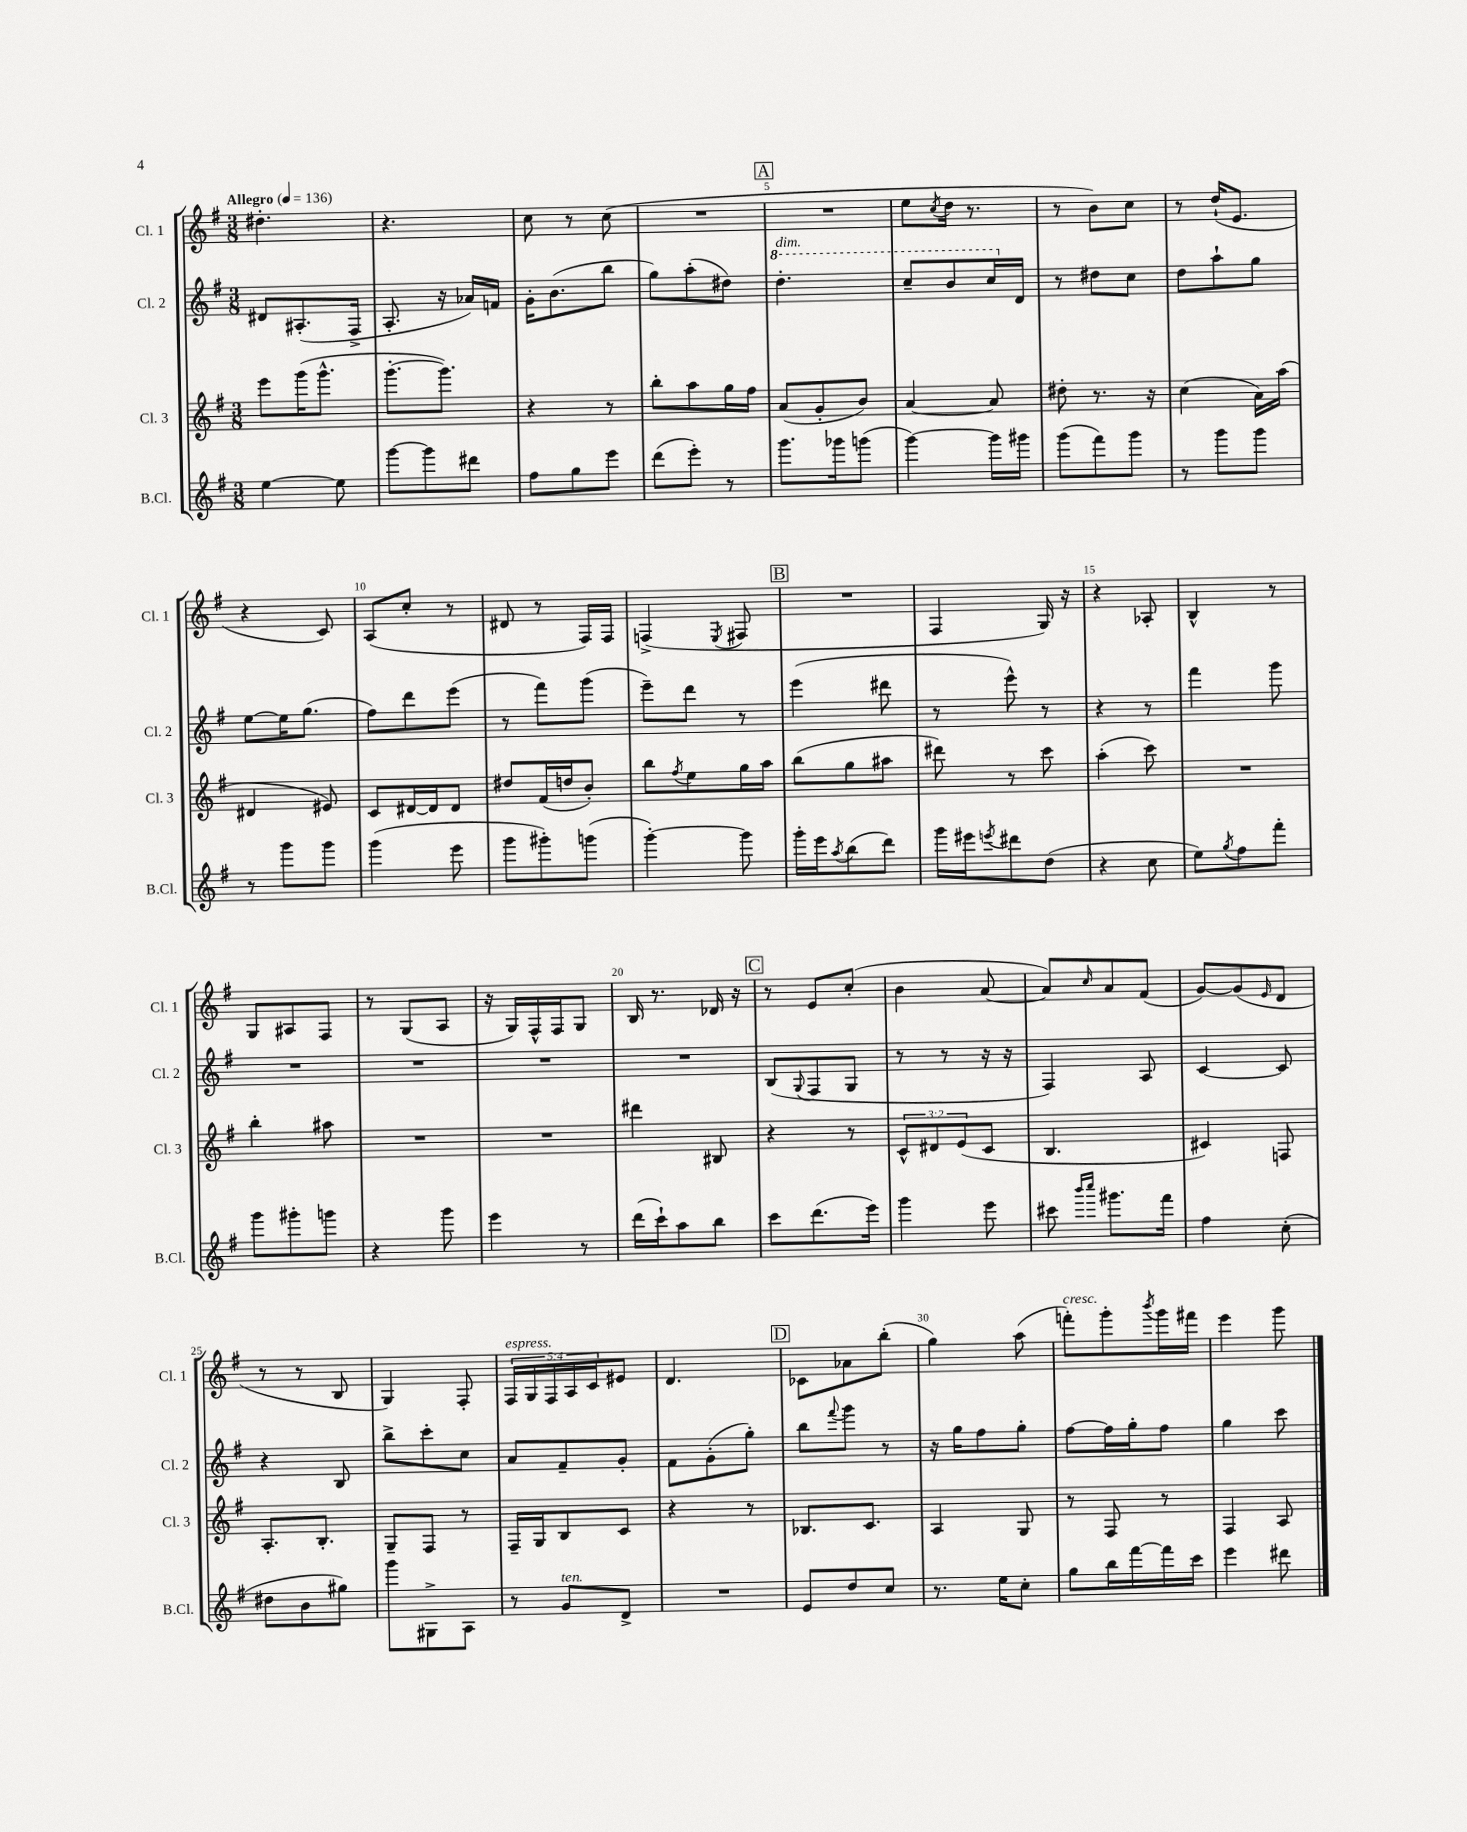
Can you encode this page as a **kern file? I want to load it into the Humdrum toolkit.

**kern	**kern	**kern	**kern
*part4	*part3	*part2	*part1
*staff4	*staff3	*staff2	*staff1
*I"B.Cl.	*I"Cl. 3	*I"Cl. 2	*I"Cl. 1
*I'B.Cl.	*I'Cl. 3	*I'Cl. 2	*I'Cl. 1
*clefG2	*clefG2	*clefG2	*clefG2
*k[f#]	*k[f#]	*k[f#]	*k[f#]
*M3/8	*M3/8	*M3/8	*M3/8
*MM136	*MM136	*MM136	*MM136
=1	=1	=1	=1
!	!	!	!LO:TX:a:B:t=Allegro
[4ee\	8eee\L	8d#X/L	4.dd#X'\
.	(16ggg\K	(8.A#X'/	.
.	8.ggg^^\J	.	.
8ee\]	.	.	.
.	.	16F#^/Jk	.
=2	=2	=2	=2
[8ggg\L	[8.ggg'\L	8.A'/	4.r
8ggg\]	.	.	.
.	8.ggg\J])	16r	.
8ddd#X\J	.	16a-X/LL)	.
.	.	16fn/JJ	.
=3	=3	=3	=3
8ff#\L	4r	16g'\KL	8cc\
.	.	(8.b\	.
8gg\	.	.	8r
8eee\J	8r	8bb\J	(8cc\
=4	=4	=4	=4
(8ddd\L	8bb'\L	8gg\L)	4.r
8eee'\J)	8aa\	(8aa'\	.
8r	16gg\L	8dd#X\J)	.
.	16ff#\JJ	.	.
!!LO:REH:place=s1:t=A
=5	=5	=5	=5
*	*	*8va	*
!	!	!LO:TX:a:i:t=dim.	!
8.ggg\L	(8a/L	4.ddd'\	4.r
.	8g'/	.	.
16ggg-X\k	.	.	.
(8gggn\J	8b/J)	.	.
=6	=6	=6	=6
[4ggg\)	[4a/	8ccc~/L	8ee\L
.	.	.	8qcc/
.	.	8bb/	16dd\Jk
.	.	.	8.r
16ggg\LL]	8a/]	16ccc/L	.
*	*	*X8va	*
16ggg#X\JJ	.	16d/JJ	.
=7	=7	=7	=7
(8ggg\L	8dd#X'\	8r	8r
8fff#\)	8.r	8dd#X\L	8b\L)
8ggg\J	.	8cc\J	8cc\J
.	16r	.	.
=8	=8	=8	=8
8r	(4cc\	8dd\L	8r
8ggg\L	.	8aa`\	(16dd`/KL
.	.	.	8.e/J
8ggg\J	16a\LL)	8gg\J	.
.	(16aa\JJ	.	.
!!LO:LB:g=z
=9	=9	=9	=9
8r	4d#X/	[8ee\L	4r
8ggg\L	.	16ee\K]	.
.	.	(8.gg\J	.
8ggg\J	8e#X/)	.	8c/)
=10	=10	=10	=10
(4ggg\	8c/L	8ff#\L)	(8A/L
.	[16d#X/L	8ddd\	8cc'/J
.	16d#/J]	.	.
8eee\	8d#/J	(8eee\J	8r
=11	=11	=11	=11
8ggg\L	8dd#X/L	8r	8d#X/
8ggg#X'\)	(16f#/L	8fff#\L)	8r
.	16ddn/J	.	.
(8gggn\J	8b'/J)	(8ggg\J	16F#/LL)
.	.	.	16F#/JJ
=12	=12	=12	=12
[4ggg'\)	8bb\L	8eee~\L)	(4Fn^/
.	8qff#/	.	.
.	8ee\	8ddd\J	.
.	.	.	8qE/
8ggg\]	16gg\L	8r	8F#X/
.	16aa\JJ	.	.
!!LO:REH:place=s1:t=B
=13	=13	=13	=13
16ggg'\LL	(8bb\L	(4eee\	4.r
16eee\J	.	.	.
8qaa/	.	.	.
(8bb\	8gg\	.	.
8ddd\J)	8aa#X\J	8ddd#X\	.
=14	=14	=14	=14
16ggg\LL	8ddd#X\)	8r	4F#/
16eee#X\J	.	.	.
8qeeen/	.	.	.
8ddd#X\	8r	8eee^^\)	.
(8dd\J	8ccc\	8r	16G/)
.	.	.	16r
=15	=15	=15	=15
4r	(4aa'\	4r	4r
8cc\	8ccc\)	8r	8A-X'/
=16	=16	=16	=16
8ee\L)	4.r	4fff#\	4B^^/
8qgg/	.	.	.
8ff#\	.	.	.
8fff#'\J	.	8ggg\	8r
!!LO:LB:g=z
=17	=17	=17	=17
8ggg\L	4bb'\	4.r	8G/L
8ggg#X'\	.	.	8A#X/
8gggn\J	8aa#X\	.	8F#/J
=18	=18	=18	=18
4r	4.r	4.r	8r
.	.	.	(8G/L
8ggg\	.	.	8A/J
=19	=19	=19	=19
4eee\	4.r	4.r	16r
.	.	.	16G/LL)
.	.	.	16F#^^/
.	.	.	16F#/J
8r	.	.	8G/J
=20	=20	=20	=20
(16ddd\LL	4ddd#X\	4.r	16B/
16ccc`\J)	.	.	8.r
8aa\	.	.	.
8bb\J	8B#X/	.	16d-X/
.	.	.	16r
!!LO:REH:place=s1:t=C
=21	=21	=21	=21
8ccc\L	4r	(8B/L	8r
.	.	8qqG/	.
(8.ddd\	.	8F#/	8e/L
.	8r	8G/J	(8cc'/J
16eee\Jk)	.	.	.
=22	=22	=22	=22
4ggg\	12c^^/L	8r	4b\
.	12d#X/	.	.
.	.	8r	.
.	(12e/	.	.
8eee\	8c/J	16r	[8a/
.	.	16r	.
=23	=23	=23	=23
8ccc#X\	4.B/	4F#/)	8a/L])
16qqbbb/LL	.	.	.
16qqcccc/JJ	.	.	16qqcc/
8.ggg#X\L	.	.	8a/
.	.	8A/	(8f#/J
16fff#\Jk	.	.	.
=24	=24	=24	=24
4ff#\	4c#X/)	[4c/	[8g/L)
.	.	.	(8g/]
.	.	.	16qqe/
(8cc'\	8Fn/	8c/]	8d/J
!!LO:LB:g=z
=25	=25	=25	=25
8dd#X\L	8.A'/L	4r	8r
8b\	.	.	8r
.	8.B'/J	.	.
8gg#X\J)	.	8B/	8B/
=26	=26	=26	=26
8ggg\L	8G~/L	8bb^\L	4G/)
8G#X^\	8F#/J	8ccc'\	.
8A\J	8r	8cc\J	8F#'/
=27	=27	=27	=27
!	!	!	!LO:TX:a:i:t=espress.
8r	16F#~/LL	8a/L	20F#/LL
.	.	.	20G/
.	16G/J	.	.
.	.	.	20F#/
!LO:TX:a:i:t=ten.	!	!	!
8g/L	8B/	8f#~/	.
.	.	.	20A/
.	.	.	20c/J
8d^/J	8c/J	8g'/J	8e#X/J
=28	=28	=28	=28
4.r	4r	8f#\L	4.d/
.	.	(8g'\	.
.	8r	8gg'\J)	.
!!LO:REH:place=s1:t=D
=29	=29	=29	=29
8e/L	8.B-X/L	8bb\L	8c-X\L
.	.	8qqfff#/	.
8dd/	.	8ggg\J	8a-X\
.	8.c/J	.	.
8cc/J	.	8r	(8bb'\J
=30	=30	=30	=30
8.r	4A/	16r	4gg\)
.	.	16gg\KL	.
.	.	8ff#\	.
16ee\KL	.	.	.
8cc'\J	8G/	8gg'\J	(8aa\
=31	=31	=31	=31
!	!	!	!LO:TX:a:i:t=cresc.
8gg\L	8r	[8ff#\L	8fffn'\L)
16bb\L	8F#/	16ff#\L]	8ggg'\
[16fff#\	.	16gg'\J	.
.	.	.	8qbbb/
16fff#\]	8r	8ff#\J	16ggg\L
16ccc\JJ	.	.	16fff#X\JJ
=32	=32	=32	=32
4eee\	4F#/	4gg\	4eee\
8ddd#X\	8A/	8ccc\	8ggg\
==	==	==	==
*-	*-	*-	*-
